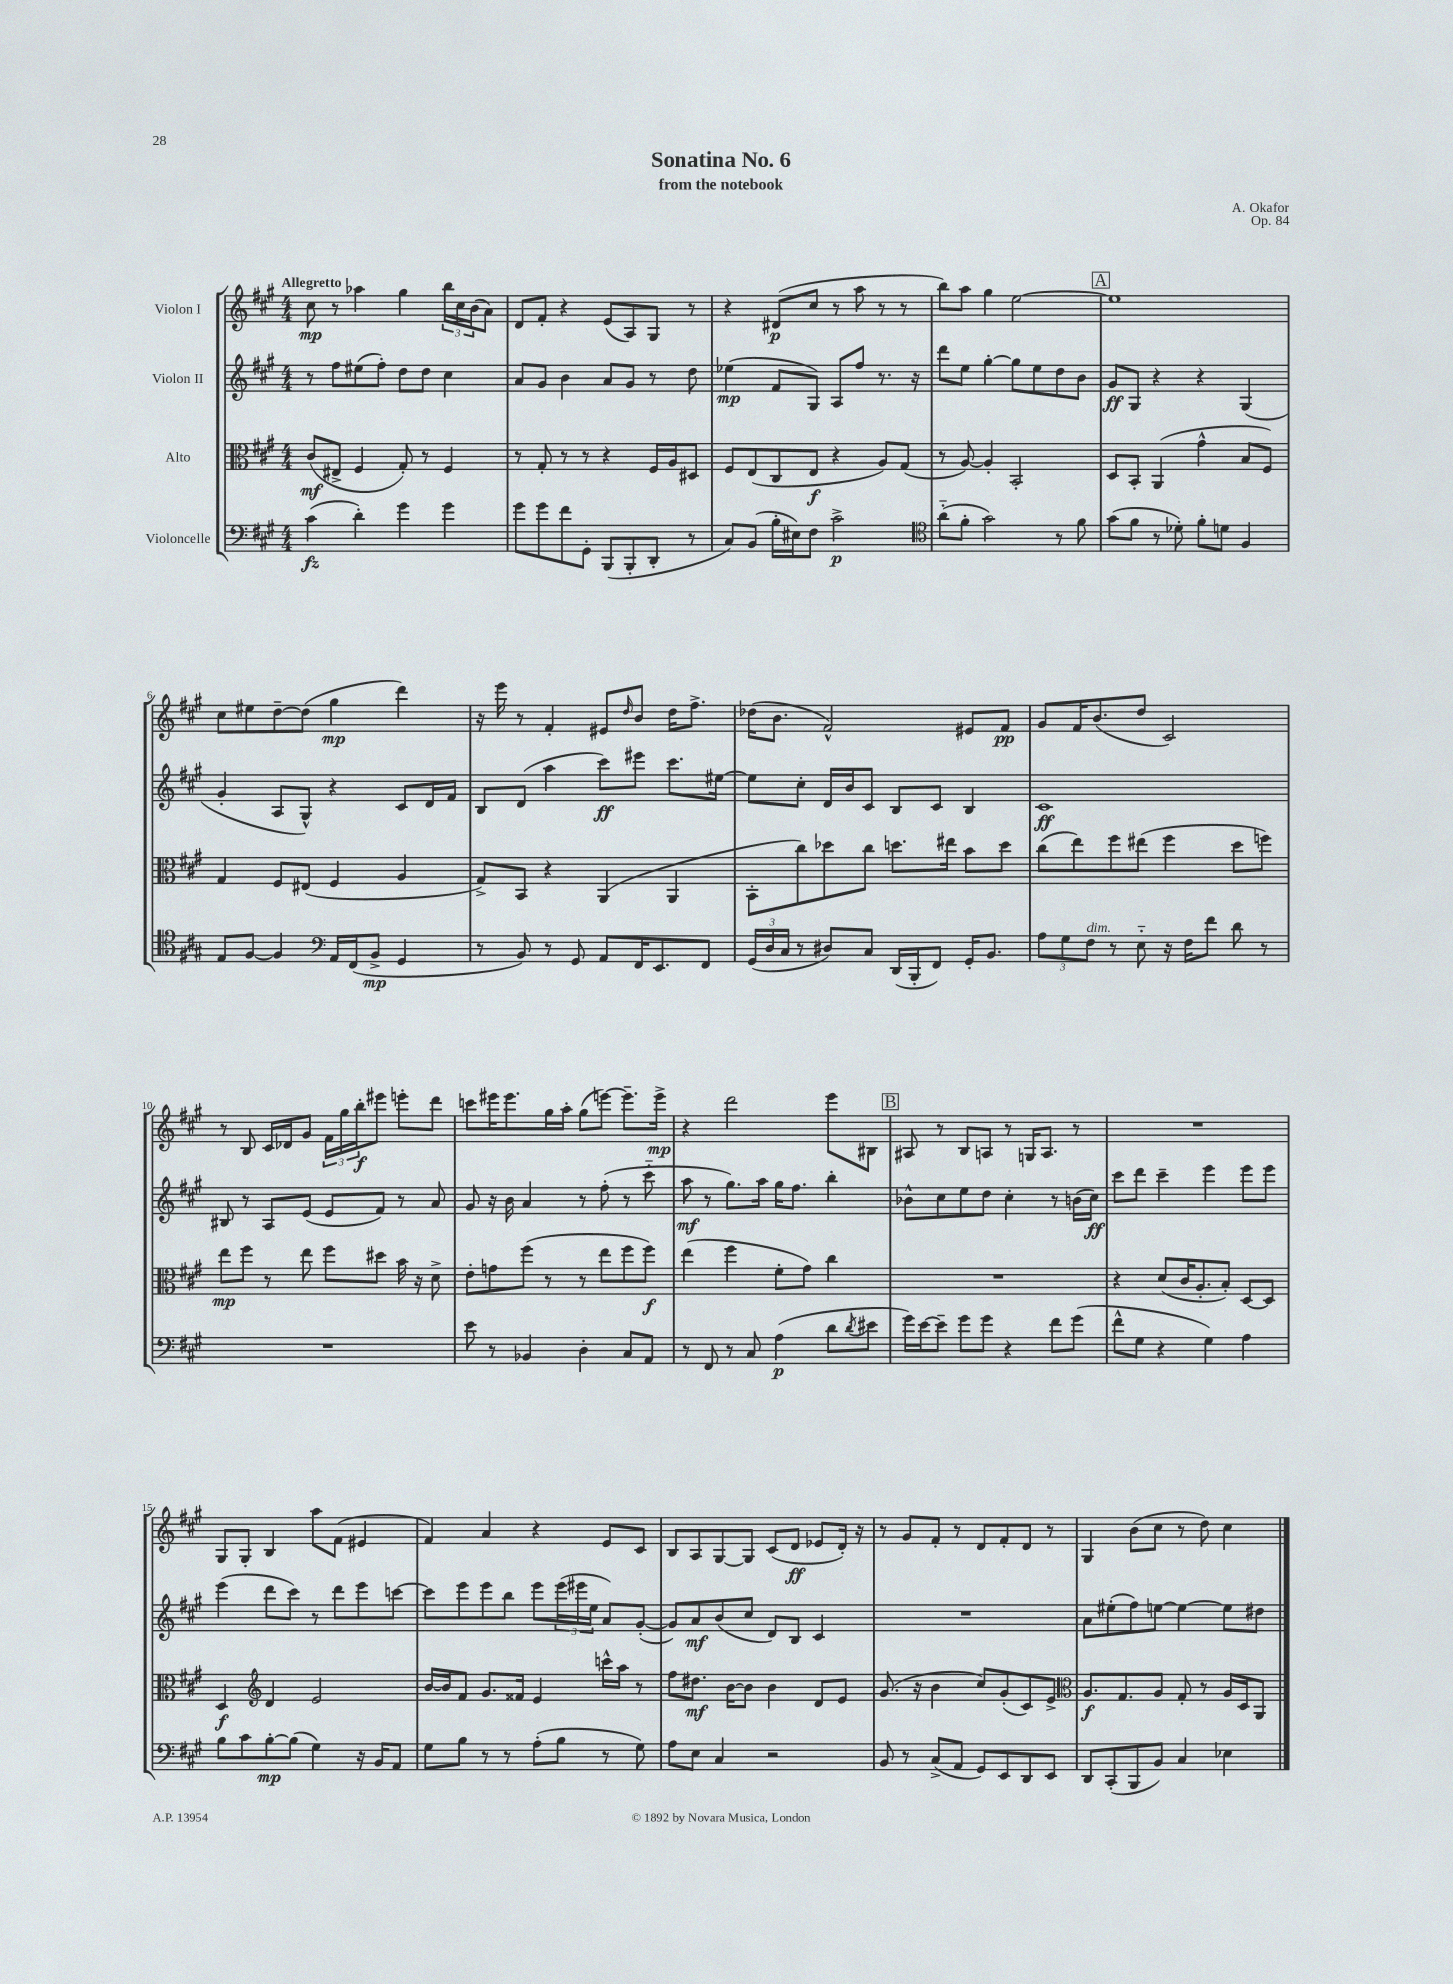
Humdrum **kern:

**kern	**kern	**kern	**kern
*staff4	*staff3	*staff2	*staff1
*clefF4	*clefC3	*clefG2	*clefG2
*k[f#c#g#]	*k[f#c#g#]	*k[f#c#g#]	*k[f#c#g#]
*M4/4	*M4/4	*M4/4	*M4/4
(4c#	(8c#	8r	8cc#
.	8E#^	8ff#	8r
4d')	4F#	(8ee#	4aa-
.	.	8ff#')	.
4g#	8G#')	8dd	4gg#
.	8r	8dd	.
4g#	4F#	4cc#	24bb
.	.	.	24cc#
.	.	.	(24b
.	.	.	8a)
=	=	=	=
8g#	8r	8a	8d
8g#	8G#'	8g#	8f#'
8f#	8r	4b	4r
8GG#'	8r	.	.
(8BBB	4r	8a	(8e
8BBB'	.	8g#	8A)
8DD'	16F#	8r	8G#
.	16A	.	.
8r	8D#	8dd	8r
=	=	=	=
8C#)	8F#	(4ee-	4r
(8BB	(8E	.	.
16B'	8C#	8f#	(8d#
16E#)	.	.	.
8F#	8E	8G#)	8cc#
2c#^	4r	8A	8r
.	.	8ff#	8aa
.	8A)	8.r	8r
.	(8G#	.	8r
.	.	16r	.
=	=	=	=
*clefC4	*	*	*
(8a'~	8r	8ddd	8bb)
8f#'	[8A)	8ee	8aa
2g#)	4A']	[4gg#'	4gg#
.	2BB'	8gg#]	[2ee
.	.	8ee	.
8r	.	8dd	.
8f#	.	8b	.
=	=	=	=
(8g#	8D	8g#	1ee]
8f#	8BB'	8G#	.
8r	(4AA	4r	.
8d-')	.	.	.
8f#'	4g#^^	4r	.
8d	.	.	.
4F#	8B	(4G#	.
.	8F#)	.	.
=	=	=	=
8E	4G#	4g#'	8cc#
[8F#	.	.	8ee#
4F#]	8F#	8A	[8dd~
.	(8E#	8G#^^)	(8dd]
*clefF4	*	*	*
16AA	4F#	4r	4gg#
(16FF#	.	.	.
8BB^	.	.	.
4GG#	4A	8c#	4ddd)
.	.	16d	.
.	.	16f#	.
=	=	=	=
8r	8G#^)	8B	16r
.	.	.	16eee
8BB)	8BB	(8d	8r
8r	4r	4aa	4f#'
8GG#	.	.	.
8AA	(4AA	8ccc#)	8e#
.	.	.	16qqdd
16FF#	.	8eee#	8b
8.EE	.	.	.
.	4AA	8.ccc#	16dd
.	.	.	8.ff#^
8FF#	.	.	.
.	.	[16ee#	.
=	=	=	=
(24GG#	8BB'	8ee#]	(16dd-
24D	.	.	.
.	.	.	8.b
24C#	.	.	.
8r	8cc#)	8cc#'	.
8D#)	8dd-	16d	2f#^^)
.	.	16b	.
8C#	8cc#	8c#	.
(16DD	8.dd	8B	.
16BBB'	.	.	.
8FF#)	.	8c#	.
.	16ee#	.	.
16GG#'	8b	4B	8e#
8.BB	.	.	.
.	8dd	.	8f#
=	=	=	=
12A	(8cc#	1c#	8g#
12G#	.	.	.
.	8ee)	.	16f#
12F#	.	.	.
.	.	.	(8.b
8r	8ff#	.	.
8E'~	(8ee#	.	8dd
16r	4ff#	.	2c#)
16F#	.	.	.
8f#	.	.	.
8d	8dd	.	.
8r	8ff)	.	.
=	=	=	=
1r	8ee	8B#	8r
.	8ff#	8r	8B
.	8r	8A	16c#
.	.	.	16d-
.	8ee	(8e	8g#
.	8ff#	8e	24f#
.	.	.	24gg#
.	.	.	24bb'
.	8dd#	8f#)	8eee#
.	16b	8r	8eee'
.	16r	.	.
.	8d^	8a	8ddd
=	=	=	=
8e	8e'	8g#	8ccc
8r	8g	16r	16eee#
.	.	16b	8.eee#
4BB-	(8ff#	4a	.
.	8r	.	16gg#
.	.	.	16aa'
4D'	8r	8r	(8gg#
.	8ee	(8ff#'	[8eee)
8C#	8ff#	8r	8.eee~]
8AA	8ff#)	8ccc#'~	.
.	.	.	16eee^
=	=	=	=
8r	(4ee	8aa	4r
8FF#	.	8r	.
8r	4ff#	8.gg#)	2ddd
8C#	.	.	.
.	.	16aa	.
(4A	8f#'	16gg#	.
.	.	8.ff#	.
.	8g#)	.	.
8d	4cc#	4bb'	8eee
8qd	.	.	.
8e#	.	.	8B#
=	=	=	=
16g#)	1r	8b-^^	8A#
[16e	.	.	.
8e~]	.	8cc#	8r
8g#	.	8ee	8B
8g#	.	8dd	8A
4r	.	4cc#'	8r
.	.	.	16G
.	.	.	8.A
8f#	.	8r	.
(8g#	.	(16b	8r
.	.	16cc#)	.
=	=	=	=
8f#^^	4r	8ccc#	1r
8G#	.	8ddd	.
4r	(8d	4ccc#~	.
.	16c#	.	.
.	8.A'	.	.
4G#)	.	4eee	.
.	8B')	.	.
4A	[8D	8eee	.
.	8D]	8eee	.
=	=	=	=
8B	4D	(4eee	8G#
8c#	.	.	8G#'
*	*clefG2	*	*
[8B'	4d	8ddd	4B
(8B]	.	8ccc#)	.
4G#)	2e	8r	8aa
.	.	8ddd	(8f#
16r	.	8eee	4e#
16BB	.	.	.
8AA	.	[8ccc	.
=	=	=	=
8G#	[16b	8ccc]	4f#)
.	16b]	.	.
8B	8f#	8eee	.
8r	8.g#	8eee	4a
8r	.	8bb	.
.	16f##	.	.
(8A'	4e	8eee	4r
8B	.	(24eee	.
.	.	24eee#	.
.	.	24ee	.
8r	16ccc^^	8a)	8e
.	16aa	.	.
8G#)	8r	([8g#'	8c#
=	=	=	=
8A	8ff#	8g#])	8B
8E	8.dd#	8a	8A
4C#	.	(8b	[8G#
.	[16b	.	.
.	8b]	8cc#	8G#]
2r	4b	8d)	(8c#
.	.	8B	8d
.	8d	4c#	8e-
.	8e	.	16d')
.	.	.	16r
=	=	=	=
8BB	(8.g#	1r	8r
8r	.	.	8g#
.	16r	.	.
(8C#^	4b	.	8f#'
8AA	.	.	8r
8GG#)	8cc#)	.	8d
8EE	(8g#'	.	8f#'
8DD	8c#)	.	8d
8EE	8e^	.	8r
=	=	=	=
*	*clefC3	*	*
8DD	8.A	8a	4G#
(8CC#'	.	(8ee#'	.
.	8.G#	.	.
8BBB	.	8ff#)	(8b
8BB)	8A	[8ee	8cc#
4C#	8G#'	4ee_	8r
.	8r	.	8dd)
4E-	16A	8ee]	4cc#
.	16D	.	.
.	8AA	8dd#	.
==	==	==	==
*-	*-	*-	*-
